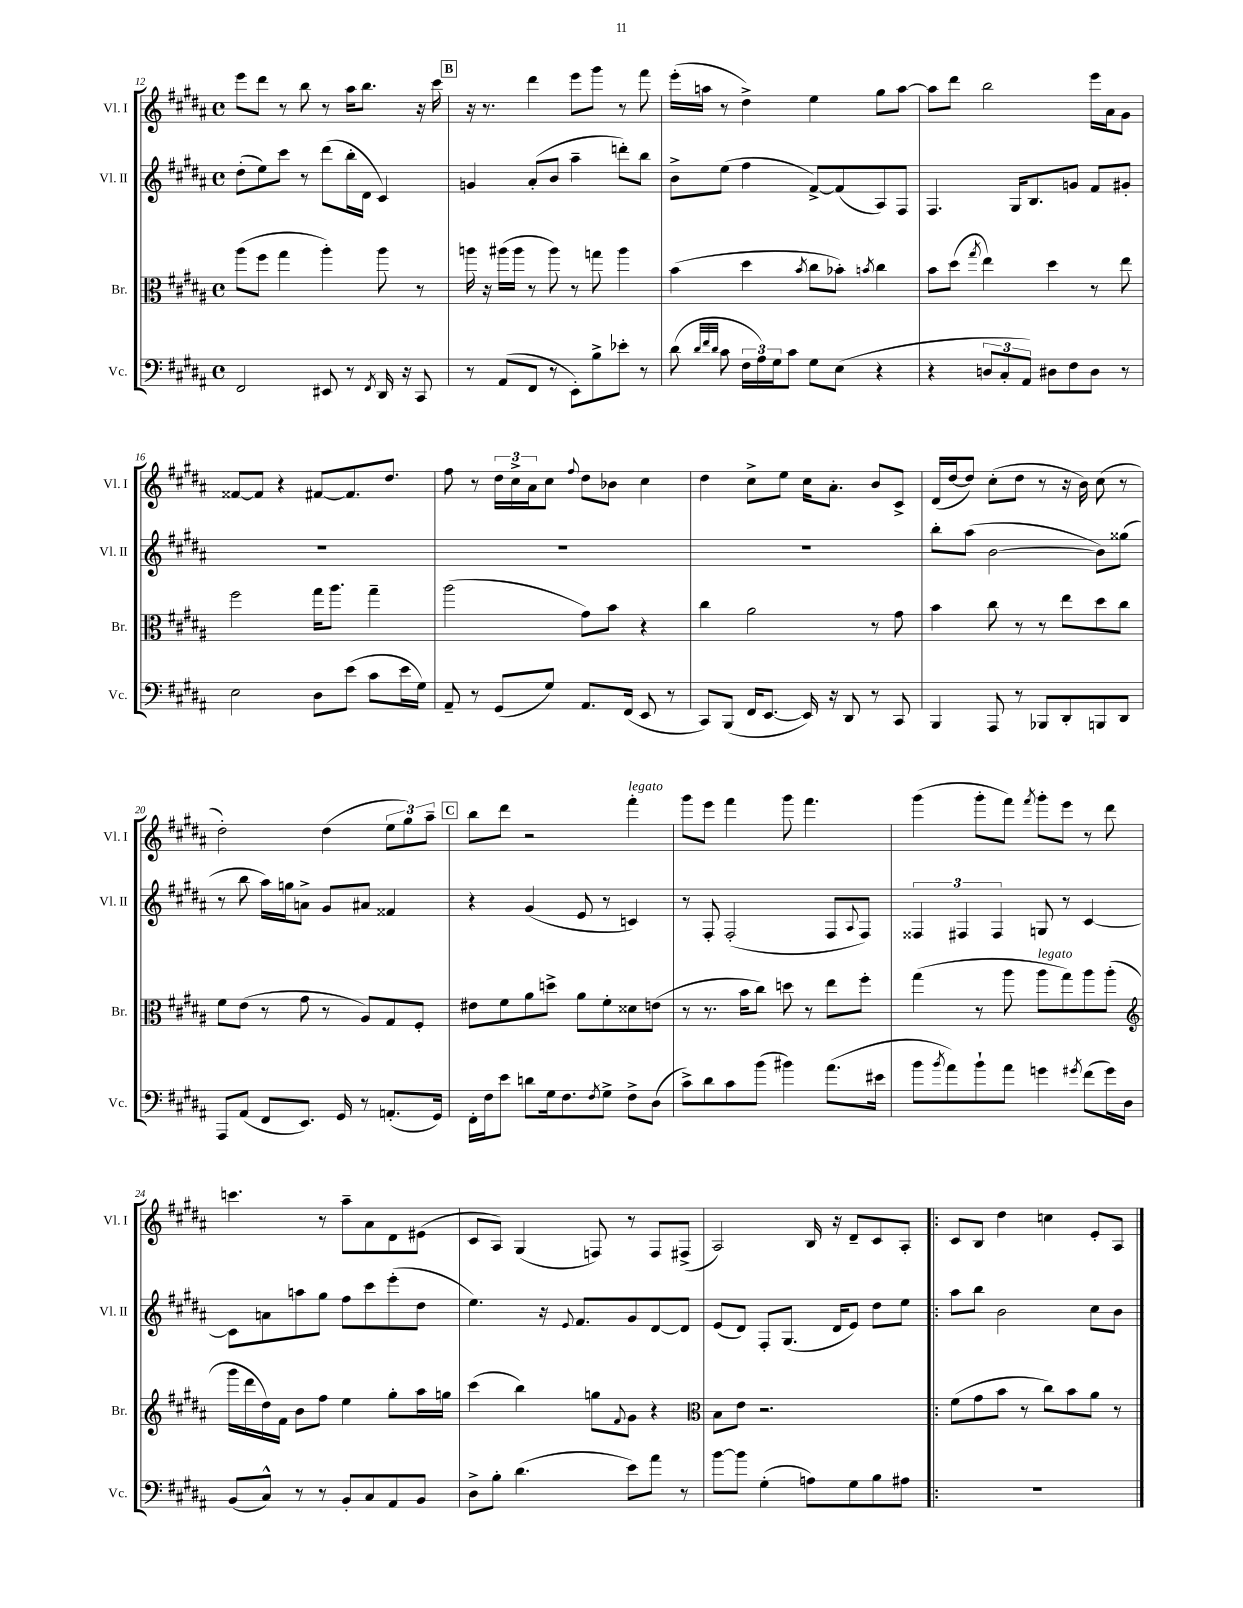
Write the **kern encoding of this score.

**kern	**kern	**kern	**kern
*part4	*part3	*part2	*part1
*staff4	*staff3	*staff2	*staff1
*I"Vc.	*I"Br.	*I"Vl. II	*I"Vl. I
*I'Vc.	*I'Br.	*I'Vl. II	*I'Vl. I
*clefF4	*clefC3	*clefG2	*clefG2
*k[f#c#g#d#a#]	*k[f#c#g#d#a#]	*k[f#c#g#d#a#]	*k[f#c#g#d#a#]
*M4/4	*M4/4	*M4/4	*M4/4
*met(c)	*met(c)	*met(c)	*met(c)
=12	=12	=12	=12
2FF#/	(8aa#\L	(8dd#'\L	8eee\L
.	8ff#\J	8ee\)	8ddd#\J
.	4gg#\	8ccc#\J	8r
.	.	8r	8bb\
8EE#X/	4aa#'\)	(8ddd#\L	8r
8r	.	16bb'\L	16aa#\KL
.	.	16d#\JJ	8.bb\J
8qFF#/	.	.	.
16DD#/	8aa#\	4c#/)	.
16r	.	.	.
8CC#/	8r	.	16r
.	.	.	16ccc#\
!!LO:REH:place=s1:t=B
=13	=13	=13	=13
8r	16aan\	4gn/	16r
.	16r	.	8.r
(8AA#/L	(16aa#X\LL	.	.
.	16aa#\JJ	.	.
8FF#/J	8r	(8a#'/L	4ddd#\
8r	8aa#\)	8b/J	.
8EE'\L)	8r	4aa#~\	8eee\L
8B^\	8ggn\	.	8ggg#\J
8e-X'\J	4aa#\	8dddn'\L)	8r
8r	.	8bb\J	8fff#\
=14	=14	=14	=14
(8d#\	(4b\	8b^\L	(16eee'\LL
.	.	.	16aan\JJ
32qqd#/LLL	.	.	.
32qqf#/	.	.	.
32qqd#/JJJ	.	.	.
8c#\	.	(8ee\J	8r
24F#\LL	4dd#\	4ff#\	4dd#^\)
24A#\)	.	.	.
24G#\J	.	.	.
8c#\J	.	.	.
.	8qb/	.	.
8G#\L	8cc#\L	[8f#^/L)	4ee\
(8E\J	8b-X'\J)	(8f#/]	.
.	8qbn/	.	.
4r	4cc#\	8A#/)	8gg#\L
.	.	8F#/J	[8aa\J
=15	=15	=15	=15
4r	8b\L	4.F#/	8aa\L]
.	(8dd#\J	.	8ddd#\J
.	8qgg#/	.	.
12Dn/L	4ee\)	.	2bb\
12C#'/	.	.	.
.	.	16G#/KL	.
12AA#/J)	.	.	.
.	.	8.B/	.
8D#X\L	4dd#\	.	.
8F#\	.	8gn/J	.
8D#\J	8r	8f#/L	16eee\LL
.	.	.	16a#\J
8r	8ee\	8g#X'/J	8g#\J
!!LO:LB:g=z
=16	=16	=16	=16
2E\	2ff#\	1r	[8f##X/L
.	.	.	8f##/J]
.	.	.	4r
8D#\L	16gg#\KL	.	[8f#X/L
.	8.aa#\J	.	.
(8e\J	.	.	8.f#/]
8c#\L	4gg#~\	.	.
.	.	.	8.dd#/J
16e\L	.	.	.
16G#\JJ)	.	.	.
=17	=17	=17	=17
8AA#~/	(2aa#\	1r	8ff#\
8r	.	.	8r
(8GG#/L	.	.	24dd#\LL
.	.	.	24cc#^\
.	.	.	24a#\J
8G#/J)	.	.	8cc#\J
.	.	.	8qqff#/
8.AA#/L	8g#\L)	.	8dd#\L
.	8b\J	.	8b-X\J
(16FF#/Jk	.	.	.
8EE/	4r	.	4cc#\
8r	.	.	.
=18	=18	=18	=18
8CC#/L)	4cc#\	1r	4dd#\
(8BBB/J	.	.	.
16FF#/KL	2a#\	.	8cc#^\L
[8.EE/J	.	.	.
.	.	.	8ee\J
16EE/])	.	.	16cc#\KL
16r	.	.	8.a#'\J
8DD#/	.	.	.
8r	8r	.	8b/L
8CC#/	8g#\	.	8c#^/J
=19	=19	=19	=19
4BBB/	4b\	8bb'\L	(16d#/LL
.	.	.	[16dd#/J
.	.	(8aa#\J	8dd#/J])
8AAA#/	8cc#\	[2b\	(8cc#'\L
8r	8r	.	8dd#\J
8BBB-X/L	8r	.	8r
8DD#'/	8ee\L	.	16r
.	.	.	16b\)
8BBBn/	8dd#\	8b\L])	(8cc#\
8DD#/J	8cc#\J	(8gg##X\J	8r
!!LO:LB:g=z
=20	=20	=20	=20
8AAA#/L	8f#\L	8r	2dd#'\)
(8AA#/J	(8e\J	8bb\	.
8FF#/L	8r	16aa#\LL)	.
.	.	16ggn\J	.
8.EE/J)	8g#\	8an^\J	.
.	8r	8g#/L	(4dd#\
16GG#/	.	.	.
8r	8A#/L)	8a#X/J	.
(8.AAn'/L	8G#/	4f##X/	12ee\L
.	.	.	12gg#\)
.	8F#'/J	.	.
.	.	.	12aa#~\J
16GG#/Jk)	.	.	.
!!LO:REH:place=s1:t=C
=21	=21	=21	=21
16FF#'\LL	8e#X\L	4r	8bb\L
16F#\J	.	.	.
8e\J	8f#\	.	8ddd#\J
8dn\L	8a#\	(4g#/	2r
16G#\k	8ddn^\J	.	.
8.F#\	.	.	.
.	8a#\L	8e/	.
8qF#/	.	.	.
8G#^\J	8f#'\	8r	.
!	!	!	!LO:TX:a:i:t=legato
8F#^\L	8d##X\	4cn/)	4fff#'\
(8D#\J	(8en\J	.	.
=22	=22	=22	=22
8c#^\L)	8r	8r	8ggg#\L
8d#\	8.r	8F#'/	8eee\J
8c#\	.	(2F#'/	4fff#\
.	16b\KL	.	.
(8b\J	8cc#\J)	.	.
4b#X\)	8ddn\	.	8ggg#\
.	8r	.	4.fff#\
(8.a#\L	8ee\L	8F#/L	.
.	.	8qqA#/	.
.	8ff#'\J	8F#/J)	.
16e#X\Jk	.	.	.
=23	=23	=23	=23
8b\L	(4gg#\	6F##X/	(4ggg#\
8qb/	.	.	.
8a#\)	.	.	.
.	.	6F#X/	.
8b`\	8r	.	8ggg#'\L
.	.	6F#/	.
8a#\J	8aa#\	.	8fff#\J)
.	.	.	8qfff#/
!	!LO:TX:a:i:t=legato	!	!
4gn\	8aa#\L	8Gn/	8ggg#'\L
.	8gg#\)	8r	8eee\J
8qg#X/	.	.	.
(8f#\L	8aa#\	[4c#/	8r
16g#\L)	(8aa#'\J	.	8ddd#\
16D#\JJ	.	.	.
!!LO:LB:g=z
=24	=24	=24	=24
*	*clefG2	*	*
(8BB/L	16ggg#\LL	8c#\L]	4.cccn\
.	16ddd#\	.	.
8C#^^/J)	16dd#\)	8an\	.
.	16f#\JJ	.	.
8r	8b\L	8aan\	.
8r	8ff#\J	8gg#\J	8r
8BB'/L	4ee\	8ff#\L	8aa#~\L
8C#/	.	8ccc#\	8a#\
8AA#/	8gg#'\L	(8eee'\	8d#\
8BB/J	16aa#\L	8dd#\J	(8e#X\J
.	16ggn\JJ	.	.
=25	=25	=25	=25
8D#^\L	(4ccc#\	4.ee\)	8c#/L
8B'\J	.	.	8A#/J)
(4.d#\	4bb\)	.	(4G#/
.	.	16r	.
.	.	8qqe/	.
.	.	8.f#/L	.
.	8ggn\L	.	8Fn/)
.	8qqf#/	.	.
8e\L)	8g#\J	8g#/	8r
8a#\J	4r	[8d#/	8F/L
8r	.	8d#/J]	(8F#X^/J
=26	=26	=26	=26
*	*clefC3	*	*
[8b\L	8B\L	(8e/L	2A#/)
8b\J]	8e\J	8d#/J)	.
(4G#'\	2.r	8F#'/L	.
.	.	(8.G#/J	.
8An\L)	.	.	16B/
.	.	16d#/KL	16r
8G#\	.	8e/J)	8d#~/L
8B\	.	8dd#\L	8c#/
8A#X\J	.	8ee\J	8A#'/J
=27!|:	=27!|:	=27!|:	=27!|:
1r	(8f#\L	8aa#\L	8c#/L
.	8g#\	8bb\J	8B/J
.	8b\J	2b\	4dd#\
.	8r	.	.
.	8cc#\L)	.	4ccn\
.	8b\	.	.
.	8a#\J	8cc#\L	8e'/L
.	8r	8b\J	8A#/J
==	==	==	==
*-	*-	*-	*-
